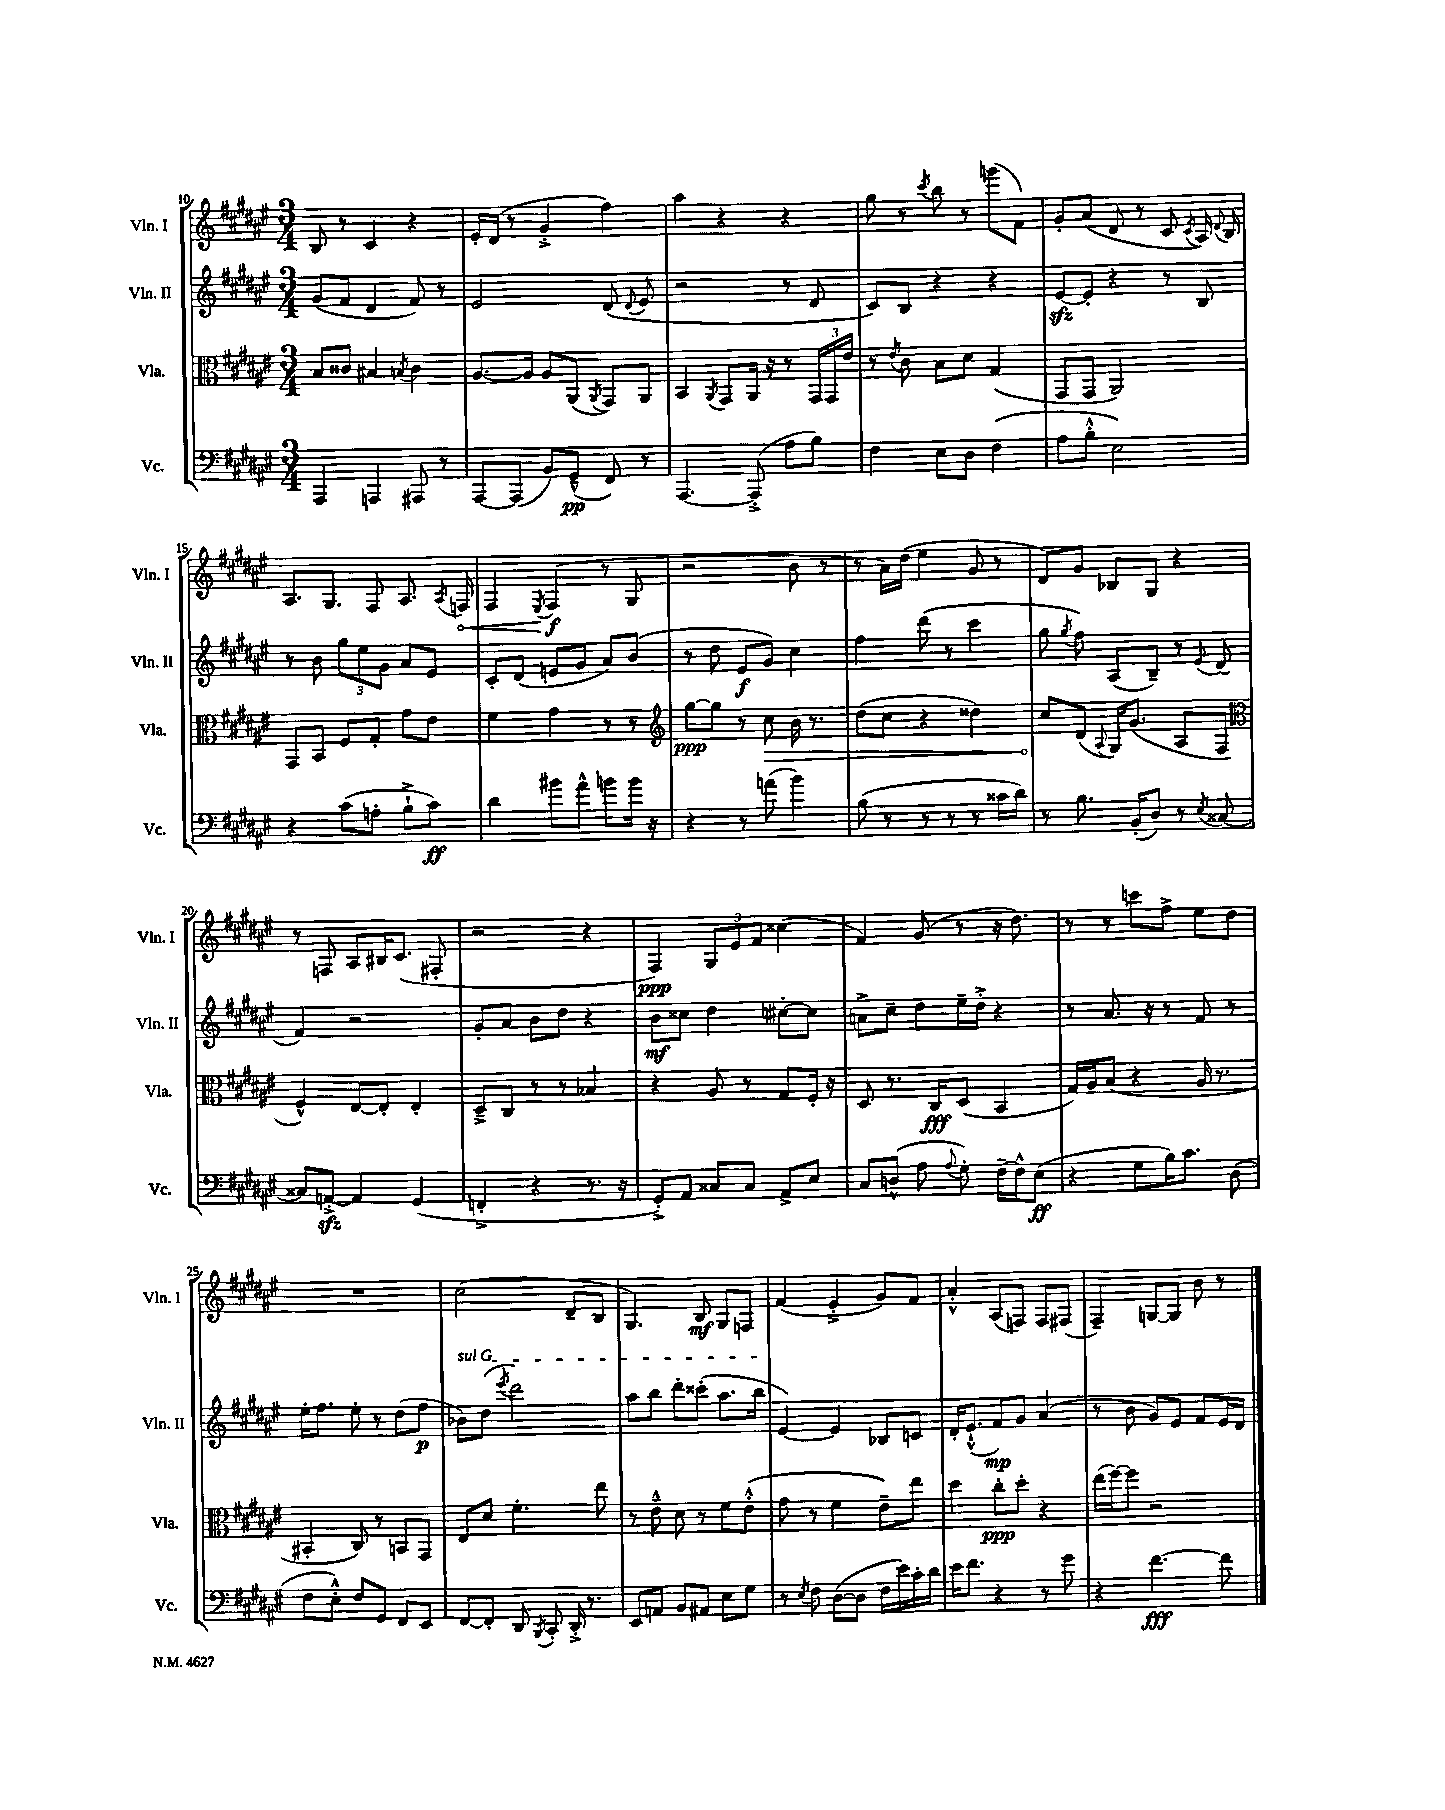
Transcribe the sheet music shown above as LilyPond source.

<<
\new StaffGroup <<
\new Staff = "s0" \with { instrumentName = "Vln. I" shortInstrumentName = "Vln. I" } {
    \clef treble \key fis \major \numericTimeSignature \time 3/4
    \autoBeamOff b8 r8 cis'4 r4 |
    eis'16[-. dis'16]( r8 gis'4-.-> fis''4) |
    ais''4 r4 r4 |
    gis''8 r8 \acciaccatura { cis'''8 } b''8 r8 g'''8[( fis'8]) |
    gis'8[-. ais'8]( dis'8 r8 cis'8 \acciaccatura { cis'8 } ais16) \appoggiatura { dis'8 } b16 |
    ais8.[ gis8.] fis8 ais8. \acciaccatura { ais8 } \once \override Hairpin.circled-tip = ##t f16\< |
    fis4 \acciaccatura { eis8 } fis4\f\!( r8 gis8 |
    r2 b'8 r8 |
    r8 ais'16[) dis''16]( eis''4 gis'8 r8 |
    dis'8[) gis'8] bes8[ gis8] r4 |
    r8 f8 ais8[ bis16 cis'8.]( fis8-. |
    r2 r4 |
    fis4\ppp) \tuplet 3/2 { gis8[ eis'8 fis'8] } cisis''4( |
    fis'4) gis'8( r8 r16 dis''8.) |
    r8 r8 c'''8[ fis''8]-> eis''8[ dis''8] |
    R2. |
    cis''2( dis'8[-- b8] |
    gis4.) b8\mf gis8[ f8] |
    fis'4( eis'4-.-> gis'8[) fis'8] |
    ais'4-.-^ ais8[( f8]) f8[ fis8]( |
    fis4--) g8[~ g8] b'8 r8 \bar "|." |
}
\new Staff = "s1" \with { instrumentName = "Vln. II" shortInstrumentName = "Vln. II" } {
    \clef treble \key fis \major \numericTimeSignature \time 3/4
    \autoBeamOff gis'8[( fis'8] dis'4 fis'8) r8 |
    eis'2 dis'8( \appoggiatura { dis'8 } eis'8 |
    r2 r8 dis'8 |
    cis'8[) b8] r4 r4 |
    eis'8[~\sfz eis'8]-. r4 r8 b8 |
    r8 b'8 \tuplet 3/2 { gis''8[ eis''8 gis'8] } ais'8[ eis'8] |
    cis'8[-. dis'8]( e'8[ gis'8] ais'8[) b'8]( |
    r8 dis''8 eis'8[\f gis'8]) cis''4 |
    fis''4 dis'''8( r8 cis'''4 |
    gis''8 \acciaccatura { gis''8 } fis''8) ais8[( b8]--) r8 \appoggiatura { eis'8 } dis'8( |
    fis'4) r2 |
    gis'8[-. ais'8] b'8[ dis''8] r4 |
    b'8[\mf cisis''8] dis''4 cis''8[~-. cis''8] |
    a'8[-> cis''8]-- dis''8[ eis''16-- dis''16]-.-> r4 |
    r8 ais'8. r16 r8 fis'8 r8 |
    eis''16[-. fis''8.] eis''8-. r8 dis''8[( fis''8]\p |
    \once \override TextSpanner.bound-details.left.text = \markup { \italic "sul G" } bes'8[\startTextSpan) dis''8]( \acciaccatura { eis'''8 } dis'''2) |
    ais''8[ b''8] dis'''8[-. cisis'''8]-.( ais''8.[ b''16]\stopTextSpan |
    eis'4~) eis'4 bes8[ c'8] |
    dis'16[-. eis'8.]-!-^( fis'8[\mp) gis'8] ais'4( |
    r8 b'8 gis'8[) eis'8] fis'8[ eis'16 dis'16] \bar "|." |
}
\new Staff = "s2" \with { instrumentName = "Vla." shortInstrumentName = "Vla." } {
    \clef alto \key fis \major \numericTimeSignature \time 3/4
    \autoBeamOff b8[ cisis'8] bis4 \acciaccatura { b8 } cisis'4 |
    ais8.[~ ais16] ais8[ ais,8]( \acciaccatura { ais,8 } gis,8[) ais,8] |
    b,4 \acciaccatura { ais,8 } gis,8[ ais,16] r16 r8 \tuplet 3/2 { gis,16[ gis,16 eis'16] } |
    r8 \acciaccatura { eis'8 } cis'8 b8[ dis'8] gis4( |
    gis,8[ gis,8] ais,2) |
    gis,8[ b,8] fis8[ gis8]-. gis'8[ eis'8] |
    fis'4 gis'4 r8 r8 |
    \clef treble gis''8[~\ppp gis''8] r8 \once \override Hairpin.circled-tip = ##t cis''8\> b'16 r8. |
    dis''8[( cis''8] r4 disis''4) |
    cis''8[\! dis'8]( \appoggiatura { ais8 } gis16[) gis'8.]( ais8[ fis8] |
    \clef alto fis4-^) eis8[~ eis8]-. eis4-. |
    dis8[---> cis8] r8 r8 bes4 |
    r4 ais8 r8 gis8[ fis16]-. r16 |
    dis8 r8. cis16[\fff dis8]( b,4 |
    gis16[) ais16 b8]( r4 ais16 r8. |
    bis,4-. cis8) r8 b,8[ gis,8] |
    eis8[ dis'8] fis'4.-. eis''8 |
    r8 eis'8---^ dis'8 r8 fis'8[ eis'8]-.-^( |
    gis'8 r8 fis'4 eis'8[--) eis''8] |
    dis''4 cis''8[-.\ppp dis''8]-. r4 |
    eis''16[( fis''16~) fis''8] r2 \bar "|." |
}
\new Staff = "s3" \with { instrumentName = "Vc." shortInstrumentName = "Vc." } {
    \clef bass \key fis \major \numericTimeSignature \time 3/4
    \autoBeamOff ais,,4 a,,4 ais,,8 r8 |
    ais,,8[~ ais,,8]( b,8[) gis,8]---^\pp( fis,8) r8 |
    ais,,4.~ ais,,8-.->( ais8[ b8]) |
    fis4 eis8[ dis8] fis4( |
    ais8[ b8]-.-^ eis2) |
    r4 cis'8[( a8]-. b8[-!-> cis'8]\ff) |
    dis'4 bis'8[ ais'8]-^ b'8[ b'16] r16 |
    r4 r8 a'8( b'4) |
    b8( r8 r8 r8 r8 cisis'16[ dis'16]) |
    r8 b8. b,16[-.( dis8]) r8 \acciaccatura { eis8 } cisis8~ |
    cisis8[ a,8]~-.->\sfz a,4 gis,4( |
    f,4-.-> r4 r8. r16 |
    gis,8[-.->) ais,8] cisis8[ cisis8] ais,8[-> eis8] |
    cis8[ d8]-^( ais8 \appoggiatura { ais8 } gis8-.) fis16[~-- fis16-^ eis8]\ff( |
    r4 gis8[ b16) cis'8.] dis8( |
    fis8[ eis8]-.-^) fis8[ gis,8] fis,8[ eis,8] |
    fis,8[~ fis,8]-. dis,8 \acciaccatura { b,,8 } cis,8-. dis,16-.-> r8. |
    eis,8[ a,8] b,8[ ais,8] eis8[ gis8] |
    r8 \acciaccatura { eis8 } fis8 dis8[~( dis8] fis16[ eis'16) cis'16-. dis'16] |
    eis'16[ fis'8.] r4 r8 gis'8 |
    r4 fis'4.~\fff fis'8 \bar "|." |
}
>>
>>
\layout { \context { \Score currentBarNumber = #10 } }
